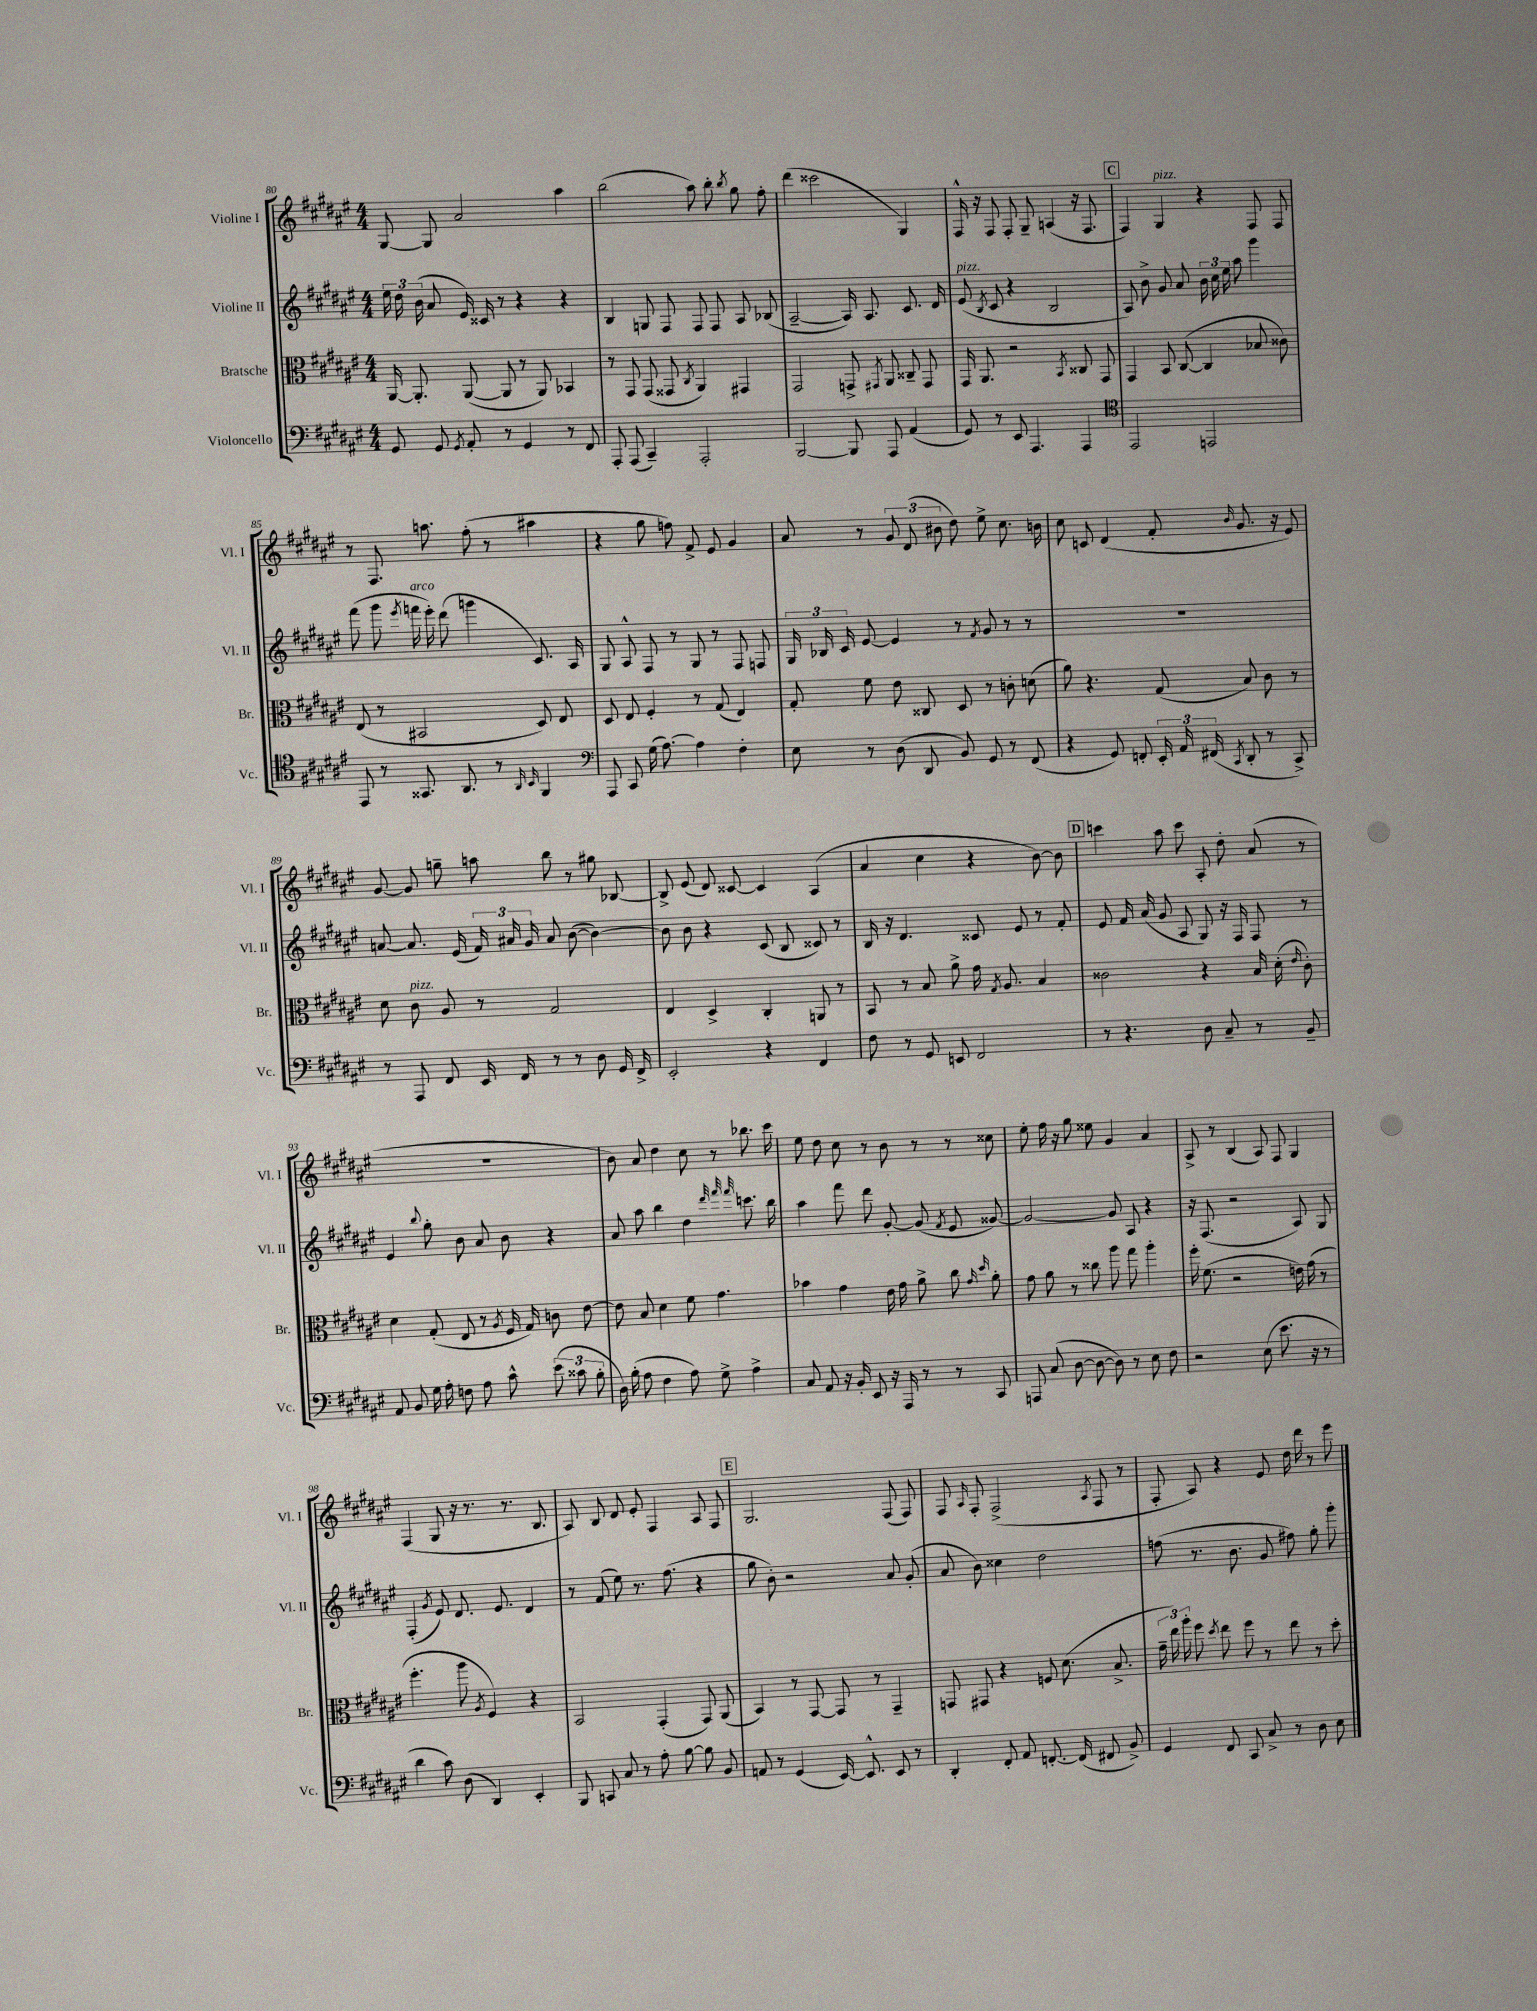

**kern	**kern	**kern	**kern
*part4	*part3	*part2	*part1
*staff4	*staff3	*staff2	*staff1
*I"Violoncello	*I"Bratsche	*I"Violine II	*I"Violine I
*I'Vc.	*I'Br.	*I'Vl. II	*I'Vl. I
*clefF4	*clefC3	*clefG2	*clefG2
*k[f#c#g#d#a#e#]	*k[f#c#g#d#a#e#]	*k[f#c#g#d#a#e#]	*k[f#c#g#d#a#e#]
*M4/4	*M4/4	*M4/4	*M4/4
=80	=80	=80	=80
8GG#/	[16AA#/	24ee#\	[8G#/
.	.	24dd#\	.
.	8.AA#'/]	.	.
.	.	(24b\	.
8GG#/	.	8a#/	8G#/]
8qGG#/	.	.	.
8AA#'/	([8AA#/	16e#/)	2a#/
.	.	16c##X/	.
8r	8AA#/]	8r	.
4GG#/	8r	4r	.
.	8AA#/)	.	.
8r	4BB-X/	4r	4aa#\
8FF#/	.	.	.
=81	=81	=81	=81
8AAA#'/	8r	4B/	(2bb\
(8AAA#/	8GG#/	.	.
4CC#~/)	(8GG#/	8Gn/	.
.	8GG##X/	8F#/	.
.	8qC#/	.	.
2AAA#'/	4AA#/)	8F#/	8aa#\)
.	.	8F#/	8bb'\
.	.	.	8qbb/
.	4GG#X/	8A#/	8gg#\
.	.	(8B-X/	8ff#'\
=82	=82	=82	=82
[2BBB/	2GG#/	[2A#~/	(4ddd#\
.	.	.	2ccc##X\
8BBB/]	8GGn^/	16A#/])	.
.	.	8.A#/	.
.	8qGG#X/	.	.
8AAA#/	8AA#/	.	.
(4AA#/	8C##X~/	8.c#/	4G#/)
.	8GG#/	.	.
.	.	16d#/	.
=83	=83	=83	=83
!	!	!LO:TX:a:i:t=pizz.	!
8GG#/)	16GG#/	(8e#/	16F#^^/
.	8.AA#/	.	16r
.	.	8qB/	.
8r	.	8c#/	8F#/
8EE#/	2r	4r	8F#'/
4.AAA#/	.	.	8G#~/
.	.	2B/	(4An/
.	8qBB/	.	.
4AAA#/	8C##X/	.	16r
.	.	.	8.F#/
.	8GG#/	.	.
!!LO:REH:place=s1:t=C
=84	=84	=84	=84
*clefC4	*	*	*
2EE#/	4GG#/	8A#/)	4F#/)
.	.	8b^\	.
!	!	!	!LO:TX:a:i:t=pizz.
.	8BB/	8g#/	4G#/
.	([8C#/	8a#/	.
2EEn/	4C#/]	24b\	4r
.	.	24cc#\	.
.	.	24ee#\	.
.	.	8aa#\	.
.	8B-X/	4ggg#\	8F#/
.	8c##X\)	.	8F#/
!!LO:LB:g=z
=85	=85	=85	=85
8EE#/	(8E#/	(8fff#\	8r
8r	8r	8ggg#\	8.F#/
.	.	8qeee#/	.
!	!	!LO:TX:a:i:t=arco	!
8.GG##X/	2BB#X/	16fffn\	.
.	.	16eee#'\)	8.aan\
.	.	(8ddd#\	.
8.AA#/	.	.	.
.	.	4gggn\	(8ff#'\
8r	.	.	8r
16qqAA#/	.	.	.
16qqBB/	.	.	.
4FF#/	8D#/)	8.c#/)	4aa#X\
.	8E#/	.	.
.	.	16A#/	.
=86	=86	=86	=86
*clefF4	*	*	*
8AAA#/	8D#/	8G#/	4r
8CC#/	8E#/	8A#^^/	.
(16G#\	4F#'/	8F#/	8gg#\
[8.A#\)	.	.	.
.	.	8r	8ffn\)
4A#\]	8r	8G#/	8f#^/
.	(8G#/	8r	8e#/
4F#'\	4E#/)	8F#/	4g#/
.	.	8Fn/	.
=87	=87	=87	=87
8E#\	8G#'/	24G#/	8a#/
.	.	24B-X/	.
.	.	24c#/	.
8r	8f#\	[8e#/	8r
(8D#\	8e#\	4e#/]	12g#/
.	.	.	(12d#/
8DD#/	8C##X/	.	.
.	.	.	12b#X\
8BB/)	8D#/	8r	8dd#\)
.	.	8qf#/	.
8GG#/	8r	8g#/	8ee#^\
8r	8cn'\	8r	8.cc#\
(8FF#/	(8dn\	8r	.
.	.	.	16bn\
=88	=88	=88	=88
4r	8a#\)	1r	8cc#\
.	4.r	.	8cn/
8GG#/)	.	.	(4d#/
8FFn'/	.	.	.
24EE#'/	(8G#/	.	8f#'/
24AA#/	.	.	.
(24FF#X/	.	.	.
8qCC#/	.	.	16qqb/
8DD#'/	8B/)	.	8.g#/
8r	8c#\	.	.
.	.	.	16r
8CC#^/)	8r	.	8e#/)
!!LO:LB:g=z
=89	=89	=89	=89
8r	8d#\	[8an/	[8g#/
!	!LO:TX:a:i:t=pizz.	!	!
8AAA#/	8c#\	8.a/]	8g#/]
8FF#/	8A#/	.	8ggn~\
.	.	(16e#/	.
16EE#/	8r	24f#/)	8aan\
.	.	24a#X/	.
16FF#/	.	.	.
.	.	24g#/	.
8r	2G#/	8a#/	8bb\
8r	.	([8b\	8r
8D#\	.	4b\_)	8gg#X\
16GG#/	.	.	[8B-X/
16FF#^/	.	.	.
=90	=90	=90	=90
2EE#'/	4E#/	8b\]	8B-^/]
.	.	8b\	(8e#/
.	4D#^/	4r	8d#/)
.	.	.	[8c##X/
4r	4C#'/	(8c#/	4c##/]
.	.	8B/	.
4FF#/	8AAn/	8c##X/)	(4A#/
.	8r	8r	.
=91	=91	=91	=91
8F#\	8BB/	16B/	4a#/
.	.	16r	.
8r	8r	4.d#/	.
8GG#/	8B/	.	4cc#\
8EEn/	8a#^\	.	.
2FF#/	16g#\	8c##X/	4r
.	8qG#/	.	.
.	8.A#/	.	.
.	.	8e#/	.
.	4B/	8r	[8b\)
.	.	8f#'/	8b\]
!!LO:REH:place=s1:t=D
=92	=92	=92	=92
8r	2c##X\	8e#/	4cccn\
4.r	.	16f#/	.
.	.	(16a#/	.
.	.	8g#/	8aa#\
.	.	8A#/	8ccc\
8D#\	4r	8G#/)	8A#'/
8C#~/	.	16r	8dd#'\
.	.	16F#/	.
8r	16B/	8F#/	(8a#/
.	(16d#'\	.	.
.	16qqe#/	.	.
8BB~/	8c##'\)	8r	8r
!!LO:LB:g=z
=93	=93	=93	=93
8AA#/	4d#\	4e#/	1r
8BB/	.	.	.
.	.	8qqbb/	.
16G#\	(8G#'/	8gg#'\	.
16A#'\	.	.	.
8Fn\	8E#/	8b\	.
8A#\	8r	8a#/	.
.	8qA#/	.	.
8c#^^\	16F#/	8b\	.
.	16G#/)	.	.
(12e#\	8cn\	4r	.
12c##X\	.	.	.
.	[8e#\	.	.
12B'\	.	.	.
=94	=94	=94	=94
16D#\)	8e#\]	8a#/	8b\)
(16B'\	.	.	.
8A#\	8B/	8aa#\	8a#/
4F#\	4d#\	4bb\	4dd#\
8A#\)	8f#\	4dd#\	8cc#\
8G#^\	4.g#\	.	8r
.	.	32qqddd#/	.
.	.	32qqfff#/	.
.	.	32qqfff#/	.
4A#^\	.	8.cccn\	8.bb-X\
.	.	16bb\	16ccc#\
=95	=95	=95	=95
8C#/	4b-X\	4aa#\	8ee#\
8AA#/	.	.	8dd#\
16r	4g#\	8fff#\	8cc#\
16BB'/	.	.	.
8EE#/	.	8ddd#\	8r
16r	16e#\	[8g#'/	8b\
16AAA#/	16g#\	.	.
8r	8a#^\	(8g#/]	8r
.	.	8qf#/	.
8r	8cc#\	8e#/	8r
.	16qqg#/	.	.
.	16qqdd#/	.	.
8CC#/	8a#'\	[8g##X/)	8cc##X\
=96	=96	=96	=96
8AAAn/	8g#\	2g##/_	8ee#'\
(8C#/	8a#\	.	16ff#\
.	.	.	16r
[8D#\	8r	.	8gg#\
8D#\_	8cc##X\	.	8ee##X\
8D#\])	8aa#\	8g##/]	4g#/
8r	8gg#\	8A#/	.
8E#\	4aa#'\	4r	4a#/
8F#\	.	.	.
=97	=97	=97	=97
2r	16ff#'\	16r	8A#^/
.	(8.f#\	(8.F#/	.
.	.	.	8r
.	2r	2r	(4B/
(8E#\	.	.	8A#/)
8.e#\	.	.	8F#/
.	16en\)	8A#/)	4G#/
16r	(16g#\	.	.
8r	8r	8G#/	.
!!LO:LB:g=z
=98	=98	=98	=98
4d#\	4.ff#'\	(4F#'/	(4F#/
.	.	8qg#/	.
8c#\)	.	8e#/)	8G#/
(8D#\	8aa#\	8.d#/	16r
.	.	.	8.r
.	8qA#/	.	.
4DD#/)	4F#/)	.	.
.	.	8.e#/	.
.	.	.	8.r
4EE#'/	4r	4d#/	.
.	.	.	8.B/
=99	=99	=99	=99
8BBB/	2BB/	8r	8A#/)
8CCn/	.	(8f#/	8B/
8C#/	.	8ee#\)	8d#/
8r	.	8.r	8e#'/
8A#'\	(4GG#'/	.	4F#/
.	.	(8.ff#\	.
[8B\	.	.	.
8B\]	8GG#/)	4r	8A#/
8BB/	(8AA#/	.	8F#/
!!LO:REH:place=s1:t=E
=100	=100	=100	=100
8AAn/	4BB/)	8gg#\	2.G#/
8r	.	8b'\)	.
(4GG#/	8r	2r	.
.	[8GG#/	.	.
[16EE#/)	8GG#/]	.	.
8.EE#^^/]	.	.	.
.	8r	.	.
8EE#/	4GG#~/	8a#/	(8F#/
8r	.	(8g#'/	8F#/)
=101	=101	=101	=101
4DD#'/	8GGn/	8a#/	8F#/
.	.	.	16qqA#/
.	8GG#X/	8b\)	8F#'/
8FF#'/	4r	4cc##X\	(2F#^/
8AA#/	.	.	.
[8.FFn'/	8Fn/	2dd#\	.
.	(8.d#\	.	.
(16FF/]	.	.	.
.	.	.	8qA#/
8FF#X/	.	.	8F#/
.	8.B^/	.	.
8BB^/)	.	.	8r
=102	=102	=102	=102
4GG#/	24g#~\	(8ffn\	8F#'/
.	24ee#\)	.	.
.	24aa#'\	.	.
.	8ff#\	8.r	8A#/)
.	8qdd#/	.	.
8FF#/	8ee#\	.	4r
.	.	8.b\	.
8CC#/	8ff#\	.	.
8C#^/	8r	8g#/	8e#/
8r	8ee#\	8ff#X\)	16dd#\
.	.	.	16ddd#\
8D#\	8r	8gg#'\	8r
8E#\	8dd#'\	8ggg#'\	8eee#\
==	==	==	==
*-	*-	*-	*-
